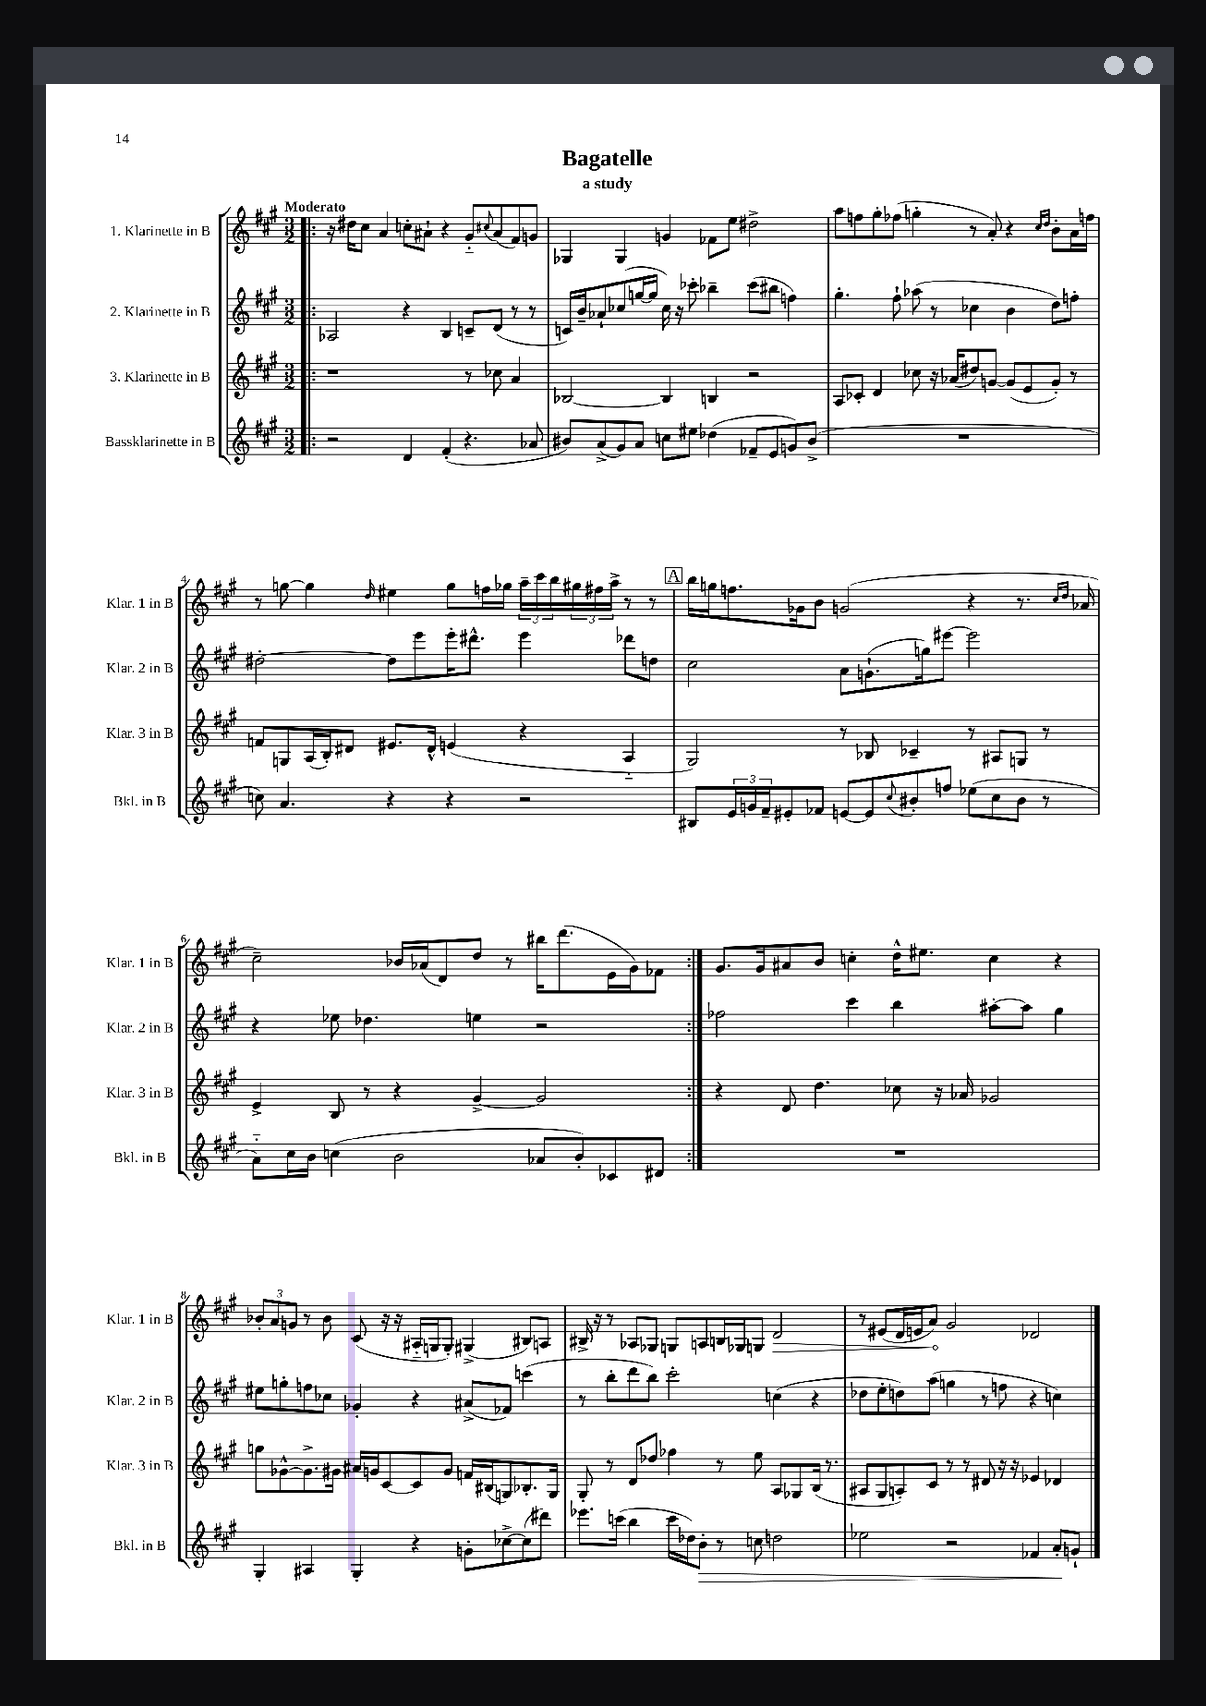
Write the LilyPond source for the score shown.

\header { title = "Bagatelle" subtitle = "a study" }
<<
\new StaffGroup <<
\new Staff = "s0" \with { instrumentName = "1. Klarinette in B" shortInstrumentName = "Klar. 1 in B" } {
    \clef treble \key a \major \numericTimeSignature \time 3/2 \tempo "Moderato"
    \repeat volta 2 { \bar ".|:" r16 dis''16 cis''8 a'4 c''8-. ais'8-! r4 gis'8-_ \appoggiatura { cis''8 } ais'8( fis'8) g'8 |
    ges4 ges4 g'4 fes'8 e''8 dis''2-> |
    a''8 f''8 gis''8-. fes''8( g''4-. r8 a'8-.) r4 \grace { cis''16 d''16 } b'8-. a'16 f''16 |
    r8 g''8~ g''4 \grace { d''16 } eis''4 g''8 f''16 ges''16 \tuplet 3/2 { a''16-- cis'''16 b''16 } \tuplet 3/2 { gis''16 fis''16 a''16-> } r8 r8 |
    \mark \markup { \box "A" } b''16 g''16 f''8. ges'16 b'8 g'2( r4 r8. \grace { cis''16 d''16 } aes'16 |
    cis''2--) bes'16 aes'16( d'8) d''8 r8 bis''16 d'''8.( e'16 gis'16) fes'8 | }
    gis'8. gis'16 ais'8 b'8 c''4-. d''16-^ eis''8. c''4 r4 |
    \tuplet 3/2 { bes'8-. a'8 g'8 } r8 bes'8 cis'8( r16 r16 ais16-_ g16 g8-.) gis4->( bis8) a8 |
    bis16-> r16 r8 aes8 ges8 g8 a8 b16 ges16 g8 \once \override Hairpin.circled-tip = ##t d'2\> |
    r8 eis'8( d'16 e'16 a'8\!) gis'2 des'2 \bar "|." |
}
\new Staff = "s1" \with { instrumentName = "2. Klarinette in B" shortInstrumentName = "Klar. 2 in B" } {
    \clef treble \key a \major \numericTimeSignature \time 3/2
    \repeat volta 2 { \bar ".|:" aes2 r4 b4 c'8-- d'8( r8 r8 |
    c'16) b'16-- aes'8-! ces''8( g''16~ g''16 ces''16) r16 ces'''8-. bes''4-- ces'''8( bis''8 f''4) |
    gis''4.-. fis''8-! aes''8( r8 ces''4 b'4 d''8) f''8-. |
    dis''2~-. dis''8 e'''8 e'''16-. dis'''8.-^ e'''4 des'''8 d''8 |
    \mark \markup { \box "A" } cis''2 a'8 g'8.-!( g''16) eis'''8~ eis'''2 |
    r4 ees''8 des''4. e''4 r2 | }
    fes''2 cis'''4 b''4 ais''8~-. ais''8 gis''4 |
    eis''8 g''8-. f''8 ces''8 ges'4-. r4 ais'8->( fes'8) c'''4( |
    r8 b''8-. d'''8 b''8) cis'''2-. c''4( r4 |
    des''8 e''8-. d''8) a''8( g''4 r8 f''8 r4 c''4) \bar "|." |
}
\new Staff = "s2" \with { instrumentName = "3. Klarinette in B" shortInstrumentName = "Klar. 3 in B" } {
    \clef treble \key a \major \numericTimeSignature \time 3/2
    \repeat volta 2 { \bar ".|:" r1 r8 ces''8 a'4 |
    bes2~ bes4 b4 r2 |
    a8 ces'8-. d'4 ces''8 r16 aes'16( dis''8) g'8~ g'8( e'8 g'8-.) r8 |
    f'8 g8 a16( b16-.) dis'8 eis'8. dis'16-^ e'4( r4 a4-_ |
    \mark \markup { \box "A" } gis2) r8 bes8 ces'4-- r8 ais8 g8 r8 |
    e'4-> b8 r8 r4 gis'4~-> gis'2 | }
    r4 d'8 d''4. ces''8 r16 aes'16 ges'2 |
    g''8 ges'8~-^ ges'8.-> gis'16 ais'16 g'16 cis'8~ cis'8 g'8 f'16 bis16( g8) bes8.-. g16 |
    gis8-. r8 d'8 des''8 fes''4 r8 e''8 a8 ges8 b16( r8. |
    ais8 gis8 a8-.) cis'8 r8 r8 dis'8 r16 r16 ees'4 des'4 \bar "|." |
}
\new Staff = "s3" \with { instrumentName = "Bassklarinette in B" shortInstrumentName = "Bkl. in B" } {
    \clef treble \key a \major \numericTimeSignature \time 3/2
    \repeat volta 2 { \bar ".|:" r2 d'4 fis'4-.( r4. aes'8 |
    bis'8) a'8->( gis'8) a'8 c''8 eis''8 des''4( fes'8-- e'8 g'8) bis'8->( |
    R1. |
    c''8) a'4. r4 r4 r2 |
    \mark \markup { \box "A" } bis8 \tuplet 3/2 { e'16 g'16 fis'16-- } eis'8-. fes'8 e'8~ e'8 \appoggiatura { cis''8 } bis'8-. f''8 ees''8( cis''8 bis'8 r8 |
    a'8-_) cis''16 b'16 c''4( b'2 aes'8 b'8-.) ces'8 dis'8 | }
    R1. |
    gis4-. ais4 gis4-. r4 g'8-. ces''8~-> ces''8( dis'''8) |
    ees'''8. c'''16( b''4 c'''16 des''16) b'8-.\> r8 c''8 d''2 |
    ees''2 r2 fes'4 a'8-.\! g'8-! \bar "|." |
}
>>
>>
